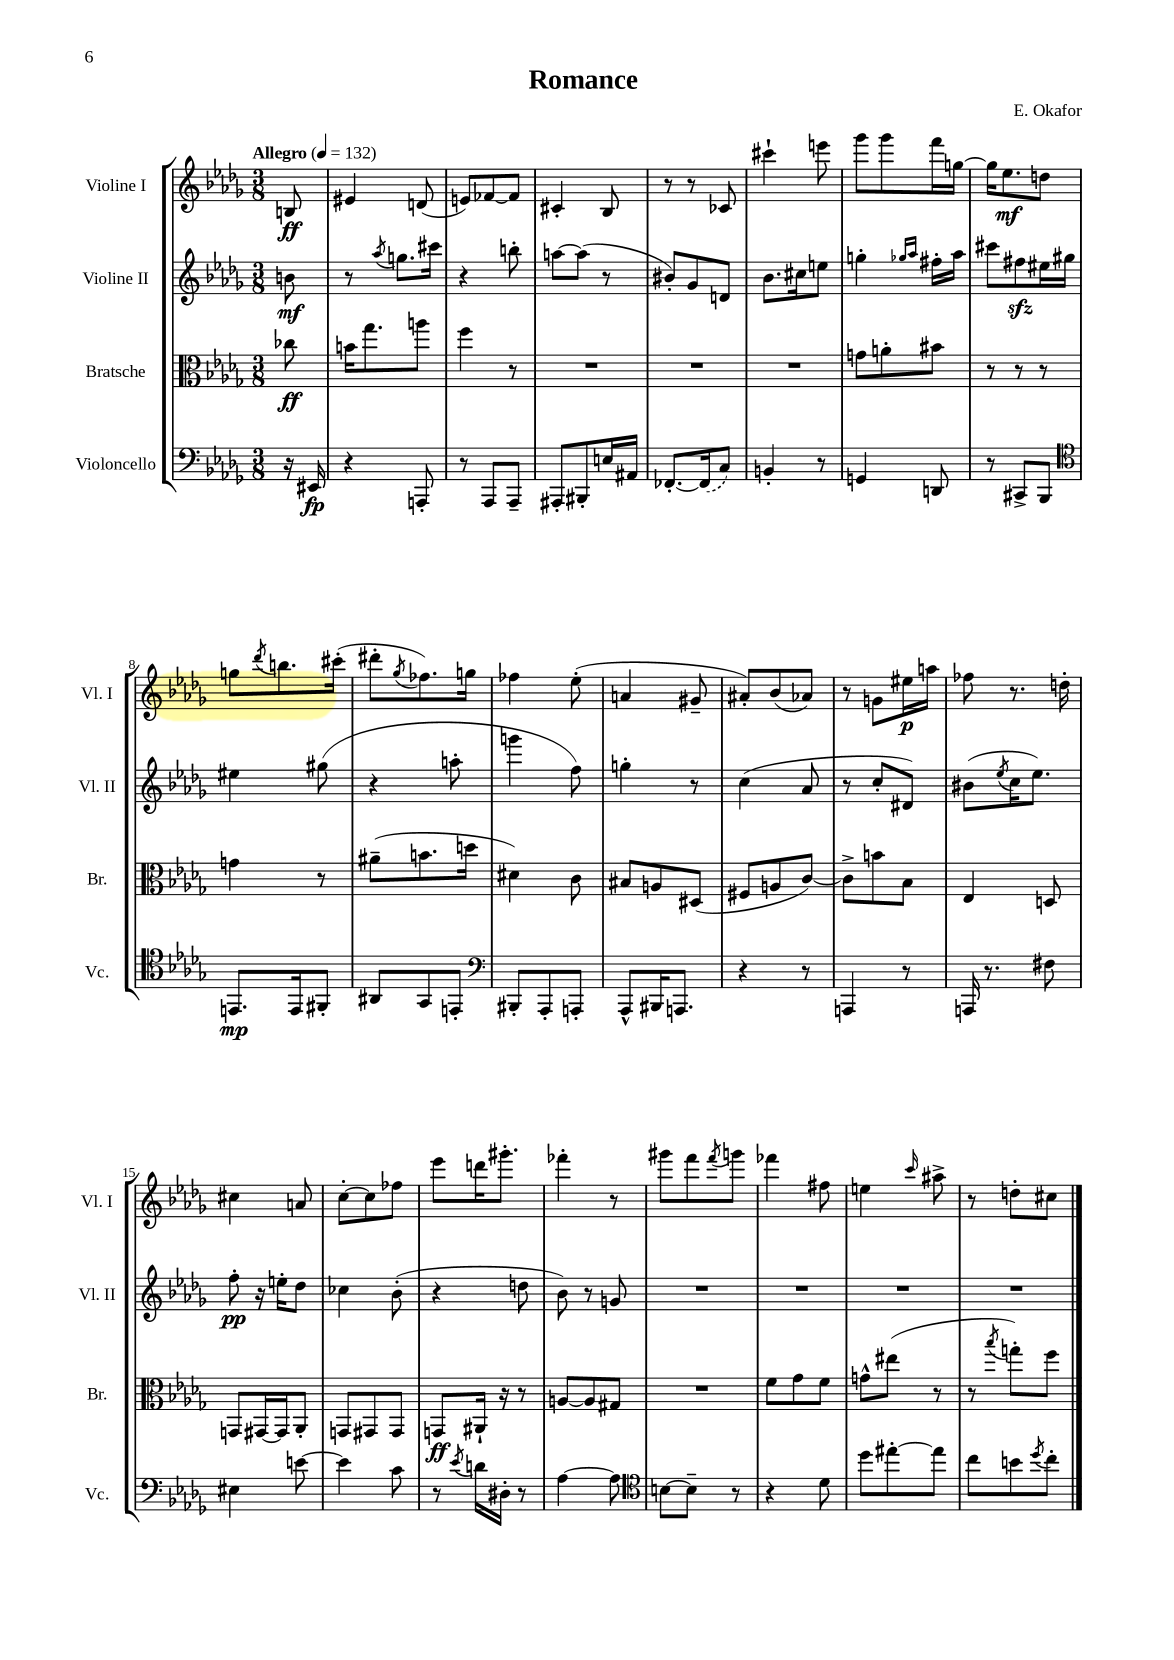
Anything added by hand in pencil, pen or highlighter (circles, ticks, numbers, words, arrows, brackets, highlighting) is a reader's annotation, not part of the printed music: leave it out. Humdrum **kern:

**kern	**dynam	**kern	**dynam	**kern	**dynam	**kern	**dynam
*part4	*part4	*part3	*part3	*part2	*part2	*part1	*part1
*staff4	*staff4	*staff3	*staff3	*staff2	*staff2	*staff1	*staff1
*I"Violoncello	*	*I"Bratsche	*	*I"Violine II	*	*I"Violine I	*
*I'Vc.	*	*I'Br.	*	*I'Vl. II	*	*I'Vl. I	*
*clefF4	*	*clefC3	*	*clefG2	*	*clefG2	*
*k[b-e-a-d-g-]	*	*k[b-e-a-d-g-]	*	*k[b-e-a-d-g-]	*	*k[b-e-a-d-g-]	*
*M3/8	*	*M3/8	*	*M3/8	*	*M3/8	*
*MM132	*	*MM132	*	*MM132	*	*MM132	*
=	=	=	=	=	=	=	=
!	!	!	!	!	!	!LO:TX:a:B:t=Allegro	!
16r	.	8cc-X\	ff	8bn\	mf	8Bn/	ff
16EE#X/	fp	.	.	.	.	.	.
=1	=1	=1	=1	=1	=1	=1	=1
4r	.	16bn\KL	.	8r	.	4e#X/	.
.	.	8.gg-\	.	.	.	.	.
.	.	.	.	8qaa-/	.	.	.
.	.	.	.	8.ggn\L	.	.	.
8AAAn'/	.	8aan\J	.	.	.	(8dn/	.
.	.	.	.	16ccc#X\Jk	.	.	.
=2	=2	=2	=2	=2	=2	=2	=2
8r	.	4ff\	.	4r	.	8en/L)	.
8AAA-/L	.	.	.	.	.	[8f-X/	.
8AAA-~/J	.	8r	.	8bbn'\	.	8f-/J]	.
=3	=3	=3	=3	=3	=3	=3	=3
8AAA#X'/L	.	4.r	.	[8aan\L	.	4c#X'/	.
8BBB#X'/	.	.	.	(8aa\J]	.	.	.
16En/L	.	.	.	8r	.	8B-/	.
16AA#X/JJ	.	.	.	.	.	.	.
=4	=4	=4	=4	=4	=4	=4	=4
[8.FF-X'/L	.	4.r	.	8b#X'/L)	.	8r	.
.	.	.	.	8g-/	.	8r	.
(16FF-/k]	.	.	.	.	.	.	.
8C/J)	.	.	.	8dn/J	.	8c-X/	.
=5	=5	=5	=5	=5	=5	=5	=5
4BBn'/	.	4.r	.	8.b-\L	.	4ccc#X`\	.
.	.	.	.	16cc#X\k	.	.	.
8r	.	.	.	8een\J	.	8eeen\	.
=6	=6	=6	=6	=6	=6	=6	=6
4GGn/	.	8gn\L	.	4ggn'\	.	8ggg-\L	.
.	.	8an'\	.	.	.	8ggg-\	.
.	.	.	.	16qqgg-X/LL	.	.	.
.	.	.	.	16qqaa-/JJ	.	.	.
8DDn/	.	8b#X\J	.	16ff#X'\LL	.	16fff\L	.
.	.	.	.	16aa-\JJ	.	[16ggn\JJ	.
=7	=7	=7	=7	=7	=7	=7	=7
8r	.	8r	.	8ccc#X\L	.	16gg\KL]	.
.	.	.	.	.	.	8.ee-\	mf
8CC#X^/L	.	8r	.	8ff#Xzz\	.	.	.
8BBB-/J	.	8r	.	16ee#X\L	.	8ddn\J	.
.	.	.	.	16gg#X\JJ	.	.	.
!!LO:LB:g=z
=8	=8	=8	=8	=8	=8	=8	=8
*clefC4	*	*	*	*	*	*	*
8.EEn/L	mp	4gn\	.	4ee#X\	.	8ggn\L	.
.	.	.	.	.	.	8qddd-/	.
.	.	.	.	.	.	8.bbn\	.
16EE/k	.	.	.	.	.	.	.
8FF#X'/J	.	8r	.	(8gg#X\	.	.	.
.	.	.	.	.	.	(16ccc#X'\Jk	.
=9	=9	=9	=9	=9	=9	=9	=9
8AA#X/L	.	(8a#X~\L	.	4r	.	8ddd#X'\L	.
.	.	.	.	.	.	8qgg-/	.
8GG-/	.	8.bn\	.	.	.	8.ff-X\)	.
8EEn'/J	.	.	.	8aan'\	.	.	.
.	.	16ddn\Jk	.	.	.	16ggn\Jk	.
=10	=10	=10	=10	=10	=10	=10	=10
*clefF4	*	*	*	*	*	*	*
8BBB#X'/L	.	4d#X\)	.	4gggn\	.	4ff-X\	.
8AAA-'/	.	.	.	.	.	.	.
8AAAn'/J	.	8c\	.	8ff\)	.	(8ee-'\	.
=11	=11	=11	=11	=11	=11	=11	=11
8AAA-^^/L	.	8B#X/L	.	4ggn'\	.	4an/	.
16BBB#X/K	.	8An/	.	.	.	.	.
8.AAAn/J	.	.	.	.	.	.	.
.	.	(8D#X/J	.	8r	.	8g#X~/	.
=12	=12	=12	=12	=12	=12	=12	=12
4r	.	8F#X/L	.	(4cc\	.	8a#X'/L)	.
.	.	8An/	.	.	.	(8b-/	.
8r	.	[8c/J)	.	8a-/	.	8a-X/J)	.
=13	=13	=13	=13	=13	=13	=13	=13
4AAAn/	.	8c^\L]	.	8r	.	8r	.
.	.	8bn\	.	8cc'/L	.	8gn\L	.
8r	.	8B-\J	.	8d#X/J)	.	16ee#X\L	p
.	.	.	.	.	.	16aan\JJ	.
=14	=14	=14	=14	=14	=14	=14	=14
16AAAn/	.	4E-/	.	(8b#X\L	.	8ff-X\	.
8.r	.	.	.	.	.	.	.
.	.	.	.	8qee-/	.	.	.
.	.	.	.	16cc\K	.	8.r	.
.	.	.	.	8.ee-\J)	.	.	.
8F#X\	.	8Dn/	.	.	.	.	.
.	.	.	.	.	.	16ddn'\	.
!!LO:LB:g=z
=15	=15	=15	=15	=15	=15	=15	=15
4E#X\	.	8GGn/L	.	8ff'\	pp	4cc#X\	.
.	.	[16GG#X/L	.	16r	.	.	.
.	.	16GG#/J]	.	16een'\KL	.	.	.
[8en\	.	8AA-'/J	.	8dd-\J	.	8an/	.
=16	=16	=16	=16	=16	=16	=16	=16
4e\]	.	8GGn/L	.	4cc-X\	.	[8cc'\L	.
.	.	8GG#X/	.	.	.	8cc\]	.
8c\	.	8GG#/J	.	(8b-'\	.	8ff-X\J	.
=17	=17	=17	=17	=17	=17	=17	=17
8r	.	8GGn/L	ff	4r	.	8eee-\L	.
8qe-/	.	.	.	.	.	.	.
16dn\LL	.	16AA#X`/Jk	.	.	.	16dddn\K	.
16D#X'\JJ	.	16r	.	.	.	8.ggg#X'\J	.
8r	.	8r	.	8ddn\	.	.	.
=18	=18	=18	=18	=18	=18	=18	=18
[4A-\	.	[8An/L	.	8b-\)	.	4fff-X'\	.
.	.	8A/]	.	8r	.	.	.
8A-\]	.	8G#X/J	.	8gn/	.	8r	.
=19	=19	=19	=19	=19	=19	=19	=19
*clefC4	*	*	*	*	*	*	*
[8Bn\L	.	4.r	.	4.r	.	8ggg#X\L	.
8B~\J]	.	.	.	.	.	8fff\	.
.	.	.	.	.	.	8qfff/	.
8r	.	.	.	.	.	8gggn\J	.
=20	=20	=20	=20	=20	=20	=20	=20
4r	.	8f\L	.	4.r	.	4fff-X\	.
.	.	8g-\	.	.	.	.	.
8d-\	.	8f\J	.	.	.	8ff#X\	.
=21	=21	=21	=21	=21	=21	=21	=21
8dd-\L	.	8gn^^\L	.	4.r	.	4een\	.
[8ee#X'\	.	(8ee#X\J	.	.	.	.	.
.	.	.	.	.	.	16qqccc/	.
8ee#\J]	.	8r	.	.	.	8aa#X^\	.
=22	=22	=22	=22	=22	=22	=22	=22
8cc\L	.	8r	.	4.r	.	8r	.
.	.	8qbb-/	.	.	.	.	.
8bn\	.	8ggn'\L)	.	.	.	8ddn'\L	.
8qdd-/	.	.	.	.	.	.	.
8cc'\J	.	8ff\J	.	.	.	8cc#X\J	.
==	==	==	==	==	==	==	==
*-	*-	*-	*-	*-	*-	*-	*-
